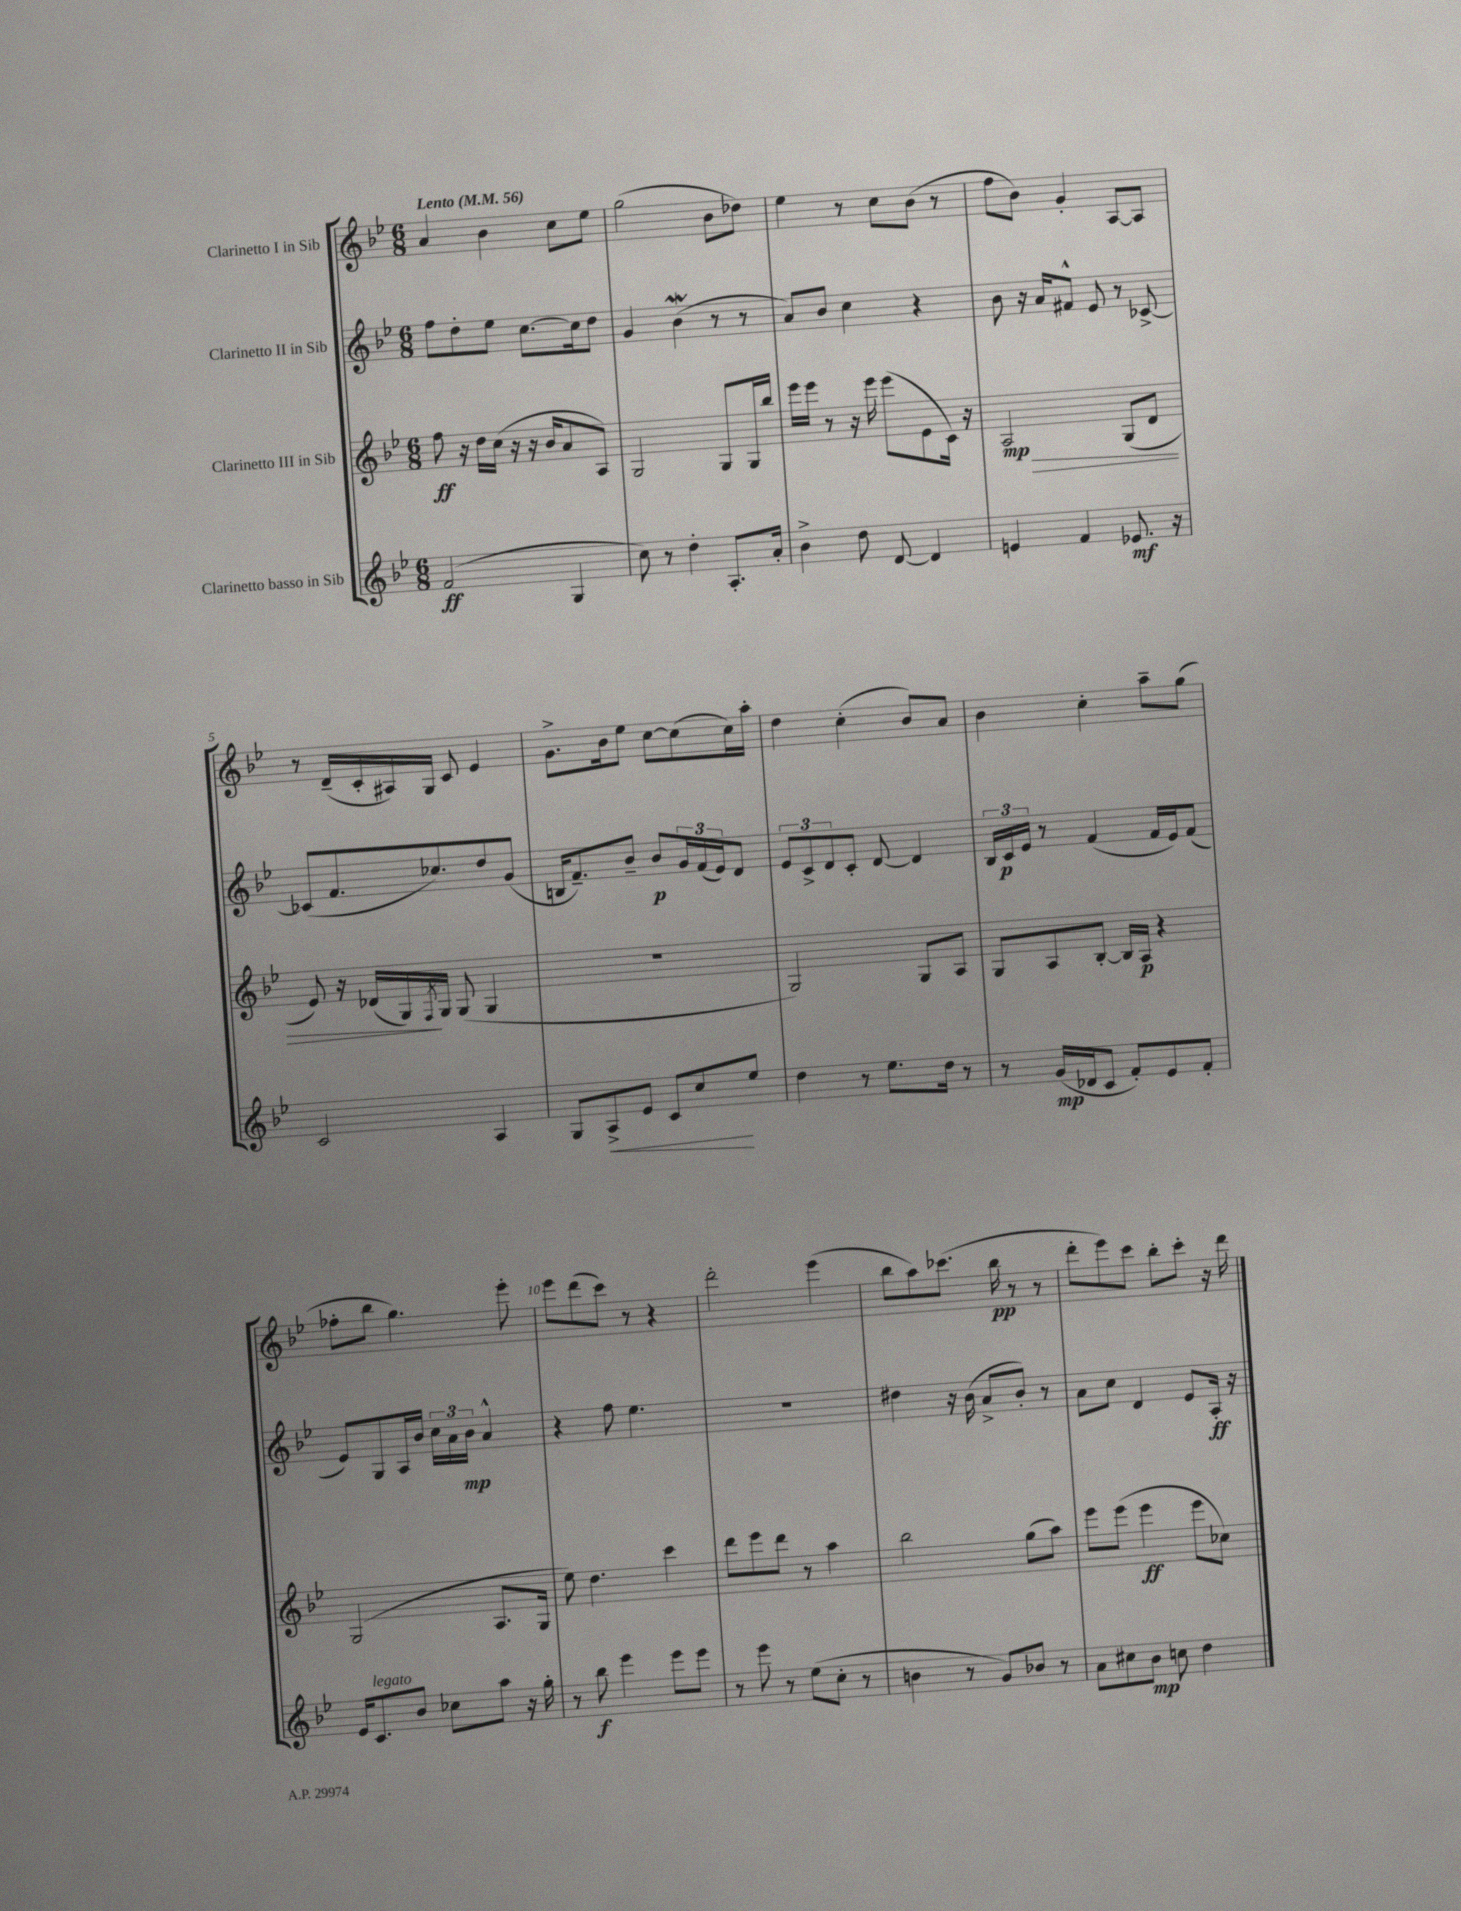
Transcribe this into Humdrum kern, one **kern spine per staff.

**kern	**dynam	**kern	**dynam	**kern	**dynam	**kern	**dynam
*part4	*part4	*part3	*part3	*part2	*part2	*part1	*part1
*staff4	*staff4	*staff3	*staff3	*staff2	*staff2	*staff1	*staff1
*I"Clarinetto basso in Sib	*	*I"Clarinetto III in Sib	*	*I"Clarinetto II in Sib	*	*I"Clarinetto I in Sib	*
*clefG2	*	*clefG2	*	*clefG2	*	*clefG2	*
*k[b-e-]	*	*k[b-e-]	*	*k[b-e-]	*	*k[b-e-]	*
*M6/8	*	*M6/8	*	*M6/8	*	*M6/8	*
*MM56	*	*MM56	*	*MM56	*	*MM56	*
=1	=1	=1	=1	=1	=1	=1	=1
!	!	!	!	!	!	!LO:TX:a:B:t=Lento	!
(2f/	ff	8ff\	ff	8ff\L	.	4a/	.
.	.	16r	.	8dd'\	.	.	.
.	.	16dd\LL	.	.	.	.	.
.	.	(16cc\JJ	.	8ee-\J	.	4b-\	.
.	.	16r	.	.	.	.	.
.	.	16r	.	[8.cc\L	.	.	.
.	.	16b-/KL	.	.	.	.	.
4G/	.	8a/	.	.	.	8cc\L	.
.	.	.	.	16cc\k]	.	.	.
.	.	8A/J)	.	8dd\J	.	8ee-\J	.
=2	=2	=2	=2	=2	=2	=2	=2
8cc\)	.	2G/	.	4g/	.	(2gg\	.
8r	.	.	.	.	.	.	.
4dd'\	.	.	.	(4b-w\	.	.	.
8.A'/L	.	8G/L	.	8r	.	8b-\L	.
.	.	16G/L	.	8r	.	8dd-X\J)	.
16a'/Jk	.	16bb-/JJ	.	.	.	.	.
=3	=3	=3	=3	=3	=3	=3	=3
4b-^\	.	16eee-\LL	.	8a/L)	.	4ee-\	.
.	.	16eee-\JJ	.	.	.	.	.
.	.	8r	.	8b-/J	.	.	.
8dd\	.	16r	.	4cc\	.	8r	.
.	.	16eee-\	.	.	.	.	.
[8d/	.	(8eee-\L	.	.	.	8cc\L	.
4d/]	.	8e-\	.	4r	.	(8b-\J	.
.	.	16c\Jk)	.	.	.	8r	.
.	.	16r	.	.	.	.	.
=4	=4	=4	=4	=4	=4	=4	=4
!	!	!	!LO:HP:b	!	!	!	!
4en/	.	2A/	> mp	8b-\	.	8ff\L	.
.	.	.	.	16r	.	8b-\J)	.
.	.	.	.	16a/KL	.	.	.
4f/	.	.	.	8f#X^^/J	.	4g'/	.
.	.	.	.	8e-/	.	.	.
8.e-X/	mf	(8G/L	.	8r	.	[8A/L	.
.	.	8d/J	.	[8c-X^/	.	8A/J]	.
16r	.	.	.	.	.	.	.
!!LO:LB:g=z
=5	=5	=5	=5	=5	=5	=5	=5
2c/	.	8e-/)	.	(8c-X/L]	.	8r	.
.	.	16r	.	8.f/	.	(16d~/LL	.
.	.	(16d-X/LL	.	.	.	16c'/	.
.	.	16G/)	.	.	.	16A#X/)	.
.	.	8qF/	.	.	.	.	.
.	.	16G/JJ	]	8.cc-X/)	.	16G/JJ	.
.	.	(8G/	.	.	.	8c/	.
4A/	.	4G/	.	8dd/	.	4e-/	.
.	.	.	.	(8g/J	.	.	.
=6	=6	=6	=6	=6	=6	=6	=6
8G/L	.	2.r	.	16Bn/KL	.	8.g^\L	.
.	.	.	.	8.f~/)	.	.	.
!	!LO:HP:b	!	!	!	!	!	!
8A^/	<	.	.	.	.	.	.
.	.	.	.	.	.	16b-\k	.
8e-/J	.	.	.	8b-~/J	.	8ee-\J	.
8c/L	.	.	.	8b-/L	p	[8cc\L	.
8cc/	.	.	.	24g/L	.	(8cc\]	.
.	.	.	.	(24f/	.	.	.
.	.	.	.	24e-/J)	.	.	.
8ee-/J	[	.	.	8d/J	.	16cc\L)	.
.	.	.	.	.	.	16aa'\JJ	.
=7	=7	=7	=7	=7	=7	=7	=7
4dd\	.	2G/)	.	12e-/L	.	4dd\	.
.	.	.	.	12c^/	.	.	.
.	.	.	.	12d/	.	.	.
8r	.	.	.	8c'/J	.	(4cc'\	.
8.ee-\L	.	.	.	[8d/	.	.	.
.	.	8G/L	.	4d/]	.	8b-/L)	.
16dd\Jk	.	.	.	.	.	.	.
8r	.	8A/J	.	.	.	8a/J	.
=8	=8	=8	=8	=8	=8	=8	=8
8r	.	8G/L	.	24B-/LL	.	4b-\	.
.	.	.	.	24c/	p	.	.
.	.	.	.	24e-/JJ	.	.	.
(16g/LL	mp	8A/	.	8r	.	.	.
16d-X/J	.	.	.	.	.	.	.
8c/J	.	[8B-'/J	.	(4f/	.	4cc'\	.
8f'/L)	.	16B-/LL]	.	.	.	.	.
.	.	16A/JJ	p	.	.	.	.
8e-/	.	4r	.	16f/LL	.	8aa~\L	.
.	.	.	.	16e-/J)	.	.	.
8f'/J	.	.	.	(8f/J	.	(8gg\J	.
!!LO:LB:g=z
=9	=9	=9	=9	=9	=9	=9	=9
16e-/KL	.	(2G/	.	8e-/L)	.	8ff-X'\L	.
!LO:TX:a:i:t=legato	!	!	!	!	!	!	!
8.c/	.	.	.	.	.	.	.
.	.	.	.	8G/	.	8bb-\J	.
8b-/J	.	.	.	16A/L	.	4.gg\)	.
.	.	.	.	16b-/JJ	.	.	.
8cc-X\L	.	.	.	24cc\LL	.	.	.
.	.	.	.	24a\	.	.	.
.	.	.	.	24b-\JJ	mp	.	.
8aa\J	.	8.A/L	.	4a^^/	.	.	.
16r	.	.	.	.	.	8eee-'\	.
16gg'\	.	16G/Jk	.	.	.	.	.
=10	=10	=10	=10	=10	=10	=10	=10
8r	.	8ee-\)	.	4r	.	8eee-\L	.
8bb-\	f	4.dd\	.	.	.	(8ddd\	.
4eee-\	.	.	.	8ff\	.	8ccc\J)	.
.	.	.	.	4.ee-\	.	8r	.
8eee-\L	.	4ccc\	.	.	.	4r	.
8eee-\J	.	.	.	.	.	.	.
=11	=11	=11	=11	=11	=11	=11	=11
8r	.	8ddd\L	.	2.r	.	2ddd'\	.
8eee-\	.	8eee-\	.	.	.	.	.
8r	.	8ddd\J	.	.	.	.	.
(8ee-\L	.	8r	.	.	.	.	.
8cc'\J	.	4aa\	.	.	.	(4eee-\	.
8r	.	.	.	.	.	.	.
=12	=12	=12	=12	=12	=12	=12	=12
4bn\	.	2bb-\	.	4dd#X\	.	8bb-\L	.
.	.	.	.	.	.	8aa\)	.
8r	.	.	.	16r	.	(8.ccc-X\J	.
.	.	.	.	(16b-\	.	.	.
8g/L)	.	.	.	8a^/L	.	.	.
.	.	.	.	.	.	16bb-\	pp
8b-X/J	.	(8gg\L	.	8b-'/J)	.	8r	.
8r	.	8aa\J)	.	8r	.	8r	.
=13	=13	=13	=13	=13	=13	=13	=13
8a\L	.	8eee-\L	.	8a\L	.	8ddd'\L	.
8cc#X\	.	(8eee-\J	.	8cc\J	.	8eee-\)	.
8b-\J	mp	4eee-\	ff	4d/	.	8ccc\J	.
8ccn\	.	.	.	.	.	8bb-'\L	.
4dd\	.	8eee-\L	.	8e-/L	.	8ccc'\J	.
.	.	8cc-X\J)	.	16A'/Jk	ff	16r	.
.	.	.	.	16r	.	16ddd\	.
==	==	==	==	==	==	==	==
*-	*-	*-	*-	*-	*-	*-	*-
